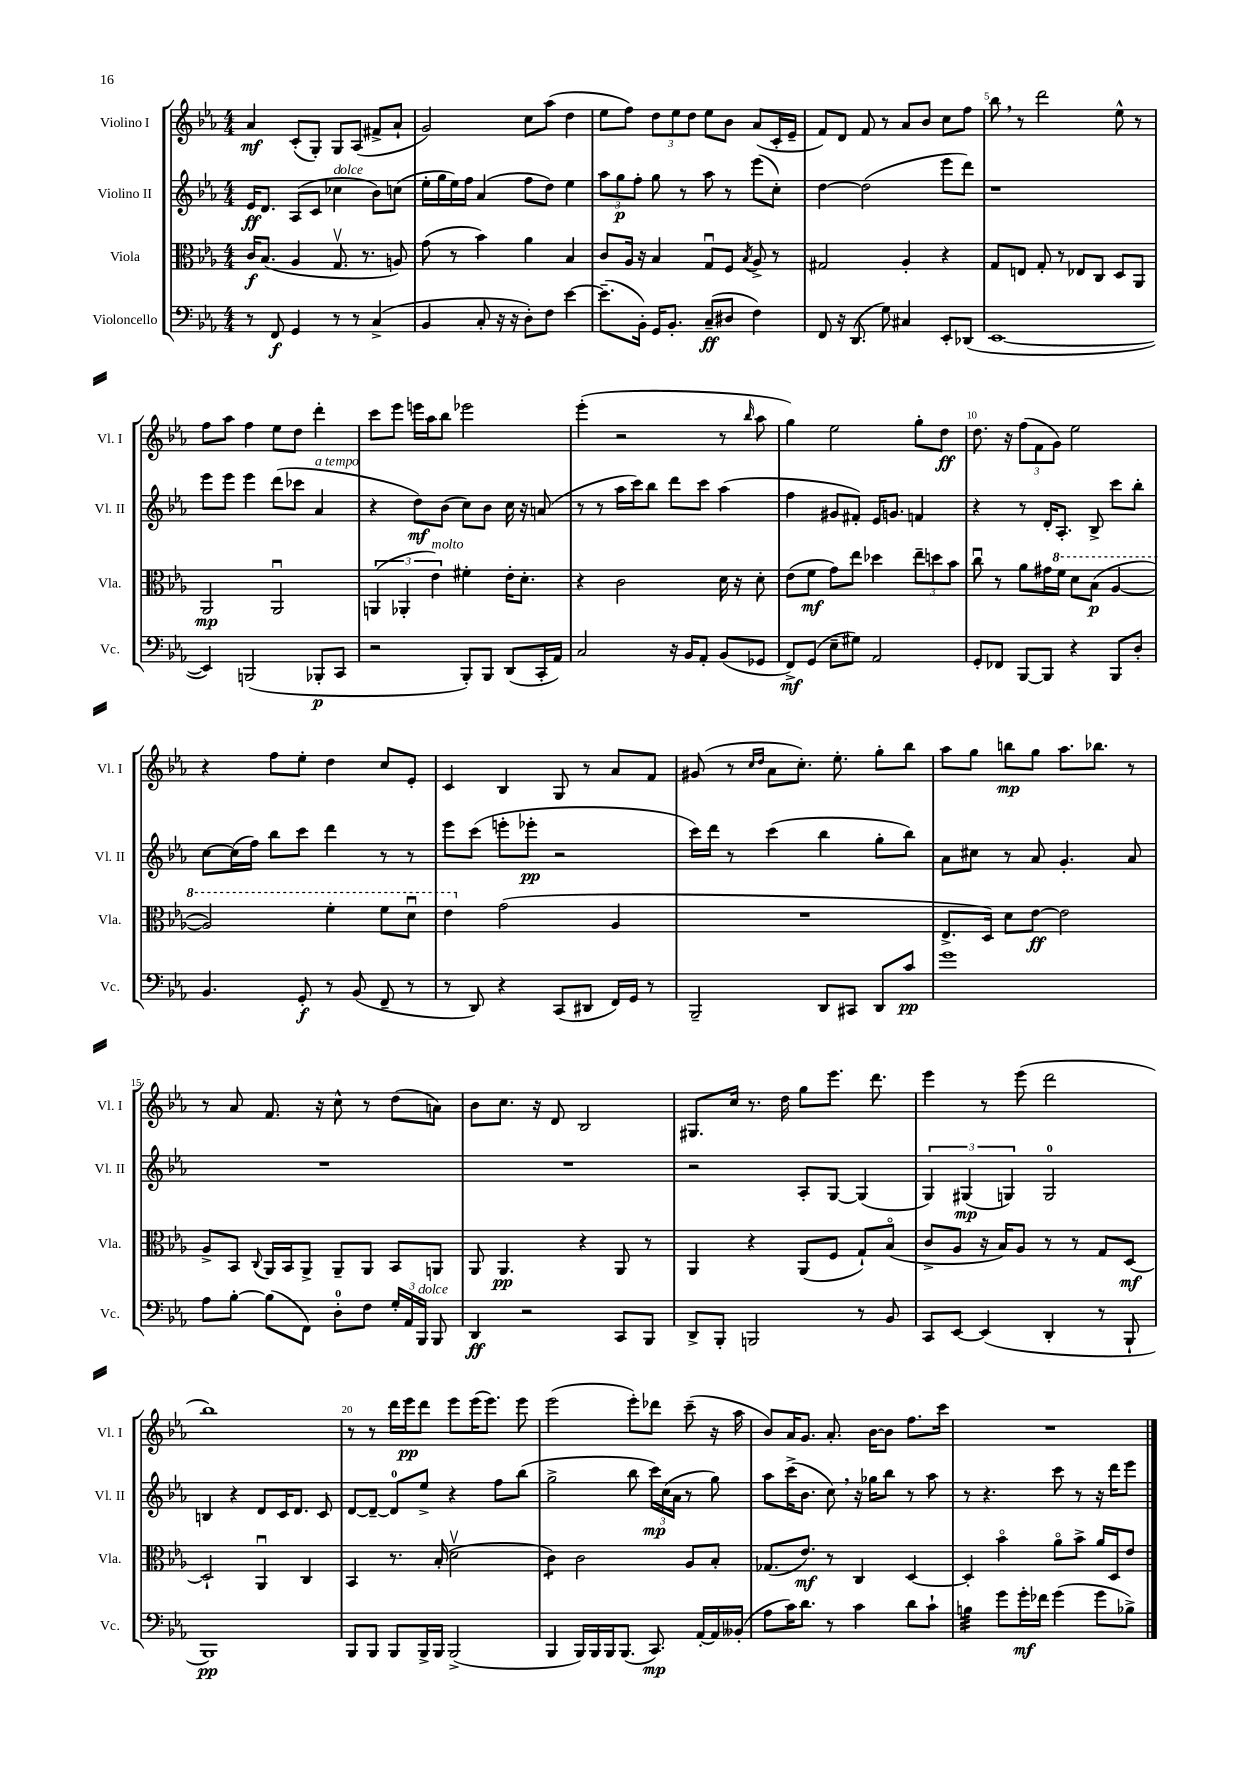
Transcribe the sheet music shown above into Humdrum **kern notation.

**kern	**kern	**kern	**kern
*staff4	*staff3	*staff2	*staff1
*clefF4	*clefC3	*clefG2	*clefG2
*k[b-e-a-]	*k[b-e-a-]	*k[b-e-a-]	*k[b-e-a-]
*M4/4	*M4/4	*M4/4	*M4/4
8r	16c	16e-	4a-
.	(8.B-	8.d	.
8FF	.	.	.
4GG	4A-	(8A-	(8c'
.	.	8c	8G')
8r	8.Gv	4cc-	8G
8r	.	.	(8A-
.	8.r	.	.
(4C^	.	8b-)	8f#^
.	8A)	(8cc	8a-`
=	=	=	=
4BB-	(8g	16ee-'	2g)
.	.	16gg	.
.	8r	16ee-)	.
.	.	16ff	.
8C'	4b-)	(4a-	.
16r	.	.	.
16r	.	.	.
8D')	4a-	8ff	8cc
8F	.	8dd)	(8aa-
[4e-	4B-	4ee-	4dd
=	=	=	=
(8.e-~]	8c	12aa-	8ee-
.	.	12gg	.
.	16A-	.	8ff)
.	.	12ff'	.
16BB-')	16r	.	.
16GG	4B-	8gg	12dd
8.BB-'	.	.	.
.	.	.	12ee-
.	.	8r	.
.	.	.	12dd
(8C~	8Gu	8aa-	8ee-
8D#	8F	8r	8b-
.	8qB-	.	.
4F)	8A-^	(8eee-	(8a-
.	8r	8cc')	16c'
.	.	.	16e-~
=	=	=	=
8FF	2G#	[4dd	8f)
16r	.	.	8d
(8.DD	.	.	.
.	.	(2dd]	8f
8G)	.	.	8r
4C#	4A-'	.	8a-
.	.	.	8b-
8EE-'	4r	8eee-	8cc
(8DD-	.	8ddd)	8ff
=	=	=	=
[1EE-	8G	1r	8bb-
.	8E	.	8r
.	8G'	.	2ddd
.	8r	.	.
.	8E-	.	.
.	8C	.	.
.	8D	.	8ee-^^
.	8AA-	.	8r
=	=	=	=
4EE-])	2AA-	8eee-	8ff
.	.	8eee-	8aa-
(2BBB	.	4eee-	4ff
.	2AA-u	(8ddd	8ee-
.	.	8ccc-	8dd
8BBB-'	.	4a-	4ddd'
8CC	.	.	.
=	=	=	=
2r	(6AA	4r	8ccc
.	.	.	8eee-
.	6AA-'	.	.
.	.	8dd)	16eee
.	.	.	16aa-
.	6e-)	.	.
.	.	(8b-	8bb-
8BBB-')	4f#'	8cc)	2eee-
8BBB-	.	8b-	.
(8DD	16e-'	16cc	.
.	8.d'	16r	.
16CC'	.	(8a	.
16AA-)	.	.	.
=	=	=	=
2C	4r	8r	(4eee-'
.	.	8r	.
.	2c	16aa-	2r
.	.	16ccc)	.
.	.	8bb-	.
16r	.	8ddd	.
16BB-	.	.	.
8AA-'	.	8ccc	.
(8BB-	16d	(4aa-	8r
.	16r	.	.
.	.	.	16qqbb-
8GG-	8d'	.	8aa-
=	=	=	=
8FF^)	(8e-	4ff	4gg)
(8GG	8f	.	.
8E-~	8g)	8g#	2ee-
8G#)	8ee-	8f#')	.
2AA-	4dd-	16e-	.
.	.	8.g	.
.	12ee-~	4f	8gg'
.	12dd	.	.
.	.	.	8dd
.	12b-	.	.
=	=	=	=
8GG'	8ccu	4r	8.dd
8FF-	8r	.	.
.	.	.	16r
[8BBB-	8a-	8r	(12ff
.	.	.	12f
8BBB-]	16g#	16d'	.
.	.	.	12g)
.	16ff	8.A-'	.
4r	8dd	.	2ee-
.	(8b-	8B-^	.
8BBB-	[4a-	8ccc	.
8D'	.	8bb-'	.
=	=	=	=
4.BB-	2a-])	[8cc	4r
.	.	(16cc]	.
.	.	16ff)	.
.	.	8bb-	8ff
8GG'	.	8ccc	8ee-'
8r	4ff'	4ddd	4dd
(8BB-	.	.	.
8FF~	8ff	8r	8cc
8r	8ddu	8r	8e-'
=	=	=	=
8r	4ee-	8eee-	4c
8DD)	.	(8ccc	.
4r	(2g	8eee'	4B-
.	.	8eee-'	.
(8CC	.	2r	8G
8DD#	.	.	8r
16FF)	4A-	.	8a-
16GG	.	.	.
8r	.	.	8f
=	=	=	=
2BBB-~	1r	16ccc)	(8g#
.	.	16ddd	.
.	.	8r	8r
.	.	.	16qqcc
.	.	.	16qqdd
.	.	(4ccc	8a-
.	.	.	8.cc')
8DD	.	4bb-	.
.	.	.	8.ee-'
8CC#	.	.	.
8DD	.	8gg'	8gg'
8c	.	8bb-)	8bb-
=	=	=	=
1g	8.E-^	8a-	8aa-
.	.	8cc#	8gg
.	16D)	.	.
.	8d	8r	8bb
.	[8e-	8a-	8gg
.	2e-]	4.g'	8.aa-
.	.	.	8.bb-
.	.	8a-	8r
=	=	=	=
8A-	8A-^	1r	8r
[8B-'	8BB-	.	8a-
.	8qqC	.	.
(8B-]	16AA-	.	8.f
.	16BB-	.	.
8FF)	8AA-^	.	.
.	.	.	16r
8D'	8AA-~	.	8cc^^
8F	8AA-	.	8r
24G'	8BB-	.	(8dd
24AA-	.	.	.
24BBB-	.	.	.
8BBB-	8AA	.	8a)
=	=	=	=
4DD	8AA-	1r	8b-
.	4.AA-	.	8.cc
2r	.	.	.
.	.	.	16r
.	.	.	8d
.	4r	.	2B-
8CC	8AA-	.	.
8BBB-	8r	.	.
=	=	=	=
8DD^	4AA-	2r	8.G#
8BBB-'	.	.	.
.	.	.	16cc
2BBB	4r	.	8.r
.	.	.	16dd
.	(8AA-	8A-'	8gg
.	8F	[8G	8.eee-
8r	8G`)	(4G]	.
.	.	.	8.ddd
8BB-	(8B-o	.	.
=	=	=	=
8CC	8c^	6G)	4eee-
[8EE-	8A-	.	.
.	.	(6G#	.
(4EE-]	16r	.	8r
.	16B-)	.	.
.	.	6G)	.
.	8A-	.	(8eee-
4DD'	8r	2G	2ddd
.	8r	.	.
8r	8G	.	.
8BBB-`	[8D	.	.
=	=	=	=
1BBB-)	2D`]	4B	1bb-)
.	.	4r	.
.	4AA-u	8d	.
.	.	16c	.
.	.	8.d	.
.	4C	.	.
.	.	8c	.
=	=	=	=
8BBB-	4BB-	[8d	8r
8BBB-	.	8d~_	8r
8BBB-	8.r	8d]	16ddd
.	.	.	16eee-
16BBB-^	.	8ee-^	8ddd
16BBB-	(16B-'	.	.
(2BBB-^	2dv	4r	8eee-
.	.	.	(16eee-
.	.	.	8.eee-)
.	.	8ff	.
.	.	(8bb-	8eee-
=	=	=	=
4BBB-	4c)	2gg^	(2eee-
16BBB-)	2c	.	.
16BBB-	.	.	.
16BBB-	.	.	.
(8.BBB-	.	.	.
.	.	8bb-	8eee-')
8.CC)	.	24ccc)	8ddd-
.	.	(24cc	.
.	.	24a-	.
.	8A-	8r	(8ccc~
[16AA-'	.	.	.
16AA-]	8B-'	8gg)	16r
(16BB--'	.	.	16aa-
=	=	=	=
8A-	(8.G-	8aa-	8b-)
16c)	.	(16ccc^	16a-
8.d	8.e-)	8.b-	8.g
8r	8r	8cc)	8.a-'
4c	4C	16r	.
.	.	16gg-	[16b-
.	.	8bb-	8b-]
8d	[4D	8r	8.ff
8c`	.	8aa-	.
.	.	.	16ccc
=	=	=	=
4B	4D']	8r	1r
.	.	4.r	.
8g	4b-o	.	.
16g'	.	.	.
16f-	.	.	.
(4g	8a-o	8ccc	.
.	8b-^	8r	.
8g	16a-	16r	.
.	16D	16ddd	.
8B-^)	8e-	8eee-	.
==	==	==	==
*-	*-	*-	*-
